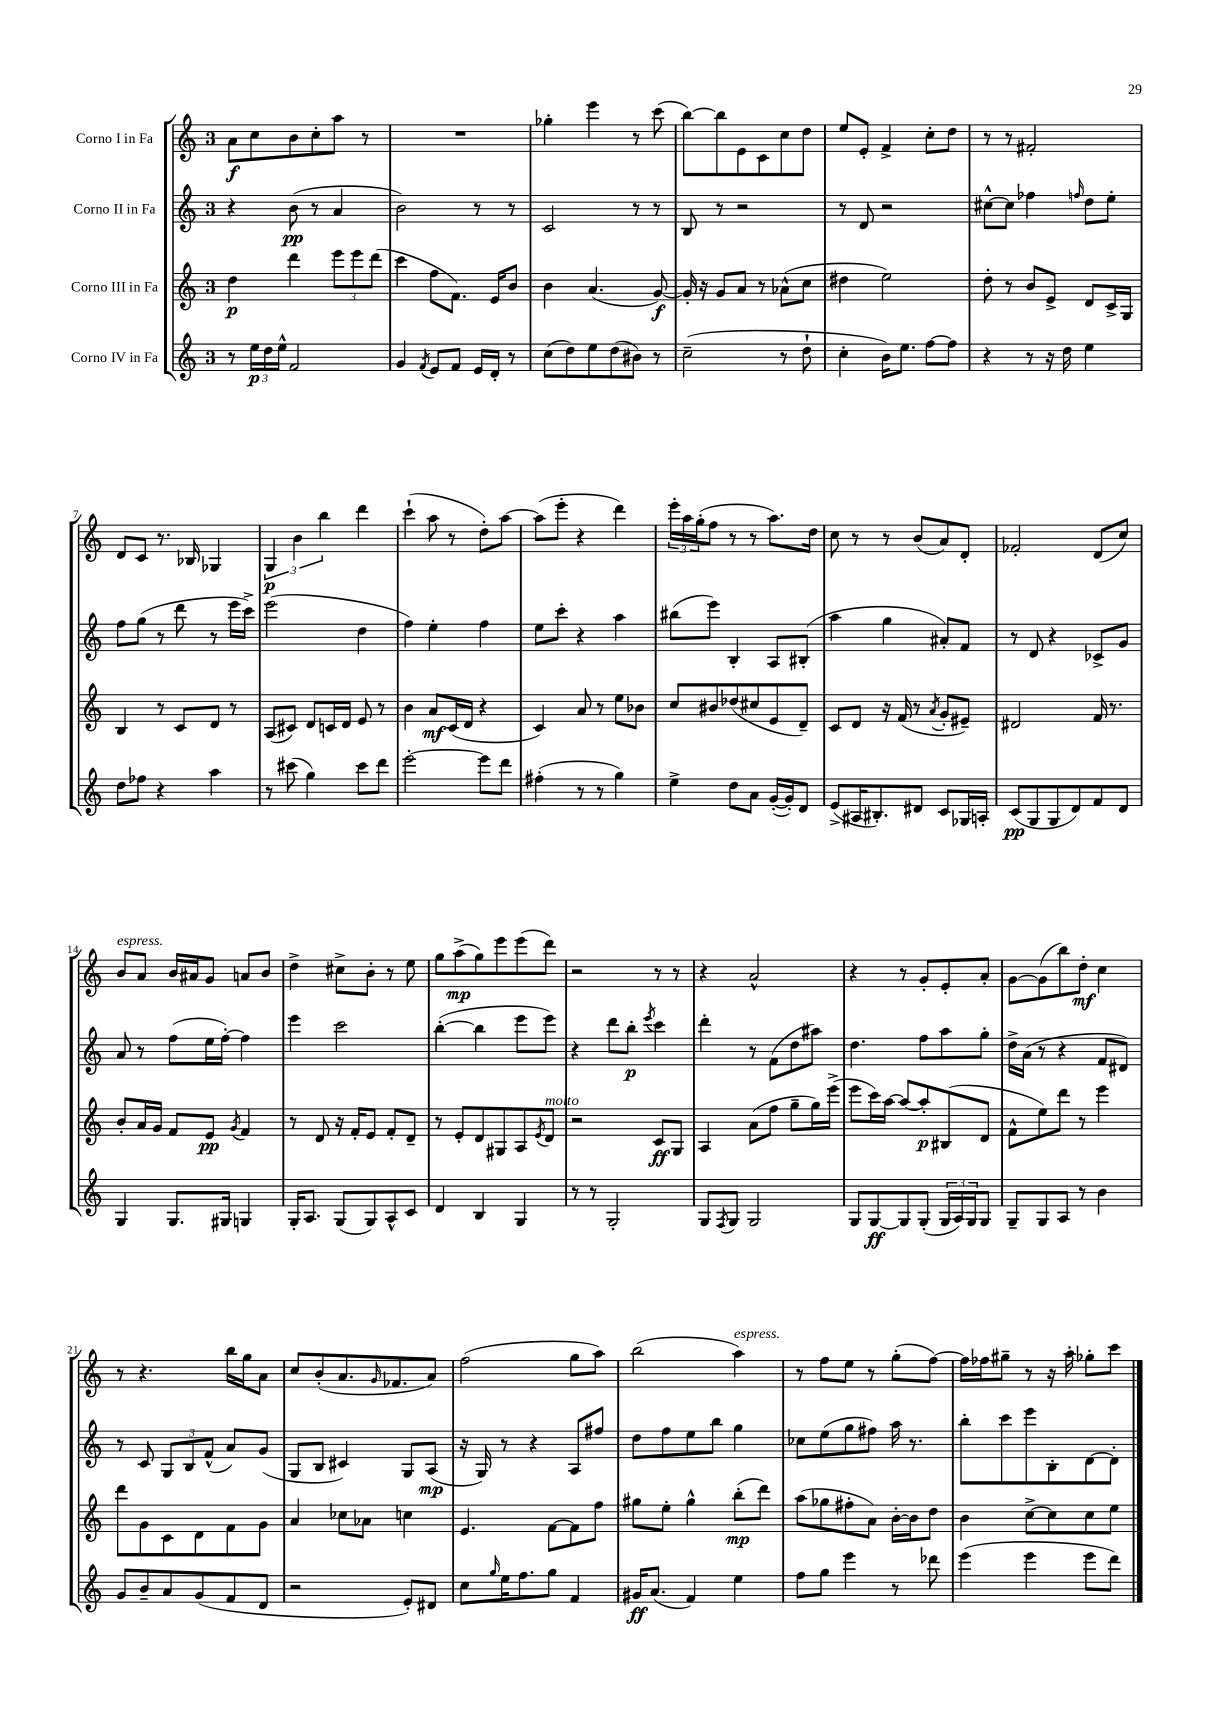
<<
\new StaffGroup <<
\new Staff = "s0" \with { instrumentName = "Corno I in Fa" } {
    \clef treble \key c \major \once \override Staff.TimeSignature.style = #'single-digit \time 3/4
    a'8\f c''8 b'8 c''8-. a''8 r8 |
    R2. |
    ges''4-. e'''4 r8 c'''8( |
    b''8~) b''8 e'8 c'8 c''8 d''8 |
    e''8 e'8-. f'4-> c''8-. d''8 |
    r8 r8 fis'2-. |
    d'8 c'8 r8. bes16 ges4 |
    \tuplet 3/2 { g4\p b'4 b''4 } d'''4 |
    c'''4-!( a''8 r8 d''8-.) a''8~ |
    a''8( e'''8-. r4 d'''4) |
    \tuplet 3/2 { e'''16-. a''16 g''16-.( } f''8 r8 r8 a''8.) d''16 |
    c''8 r8 r8 b'8( a'8) d'8-. |
    fes'2-. d'8( c''8) |
    b'8^\markup { \italic "espress." } a'8 b'16 ais'16 g'8 a'8 b'8 |
    d''4-> cis''8-> b'8-. r8 e''8 |
    g''8 a''8->\mp( g''8) e'''8 e'''8( d'''8) |
    r2 r8 r8 |
    r4 a'2-^ |
    r4 r8 g'8-. e'8-. a'8-. |
    g'8~ g'8( b''8) d''8-.\mf c''4 |
    r8 r4. b''16 g''16 a'8 |
    c''8 b'8-.( a'8. \grace { g'16 } fes'8. a'8) |
    f''2( g''8 a''8) |
    b''2( a''4^\markup { \italic "espress." }) |
    r8 f''8 e''8 r8 g''8-.( f''8~) |
    f''16 fes''16 gis''8-- r8 r16 a''16-. ges''8-. c'''8 \bar "|." |
}
\new Staff = "s1" \with { instrumentName = "Corno II in Fa" } {
    \clef treble \key c \major \once \override Staff.TimeSignature.style = #'single-digit \time 3/4
    r4 b'8\pp( r8 a'4 |
    b'2) r8 r8 |
    c'2 r8 r8 |
    b8 r8 r2 |
    r8 d'8 r2 |
    cis''8~-^ cis''8 fes''4 \grace { f''16 } d''8 e''8-. |
    f''8 g''8( r8 d'''8 r8 e'''16 c'''16->) |
    e'''2( d''4 |
    f''4) e''4-. f''4 |
    e''8 c'''8-. r4 a''4 |
    bis''8( e'''8) b4-. a8 bis8-.( |
    a''4 g''4 ais'8-.) f'8 |
    r8 d'8 r4 ces'8-> g'8 |
    a'8 r8 f''8( e''16 f''16~-.) f''4 |
    e'''4 c'''2 |
    b''4~-.( b''4 e'''8 e'''8) |
    r4 d'''8 b''8-.\p \acciaccatura { e'''8 } c'''4 |
    d'''4-. r8 f'8( d''8 ais''8) |
    d''4. f''8 a''8 g''8-. |
    d''16-> a'16( r8 r4 f'8 dis'8) |
    r8 c'8 \tuplet 3/2 { g8 b8 f'8-^( } a'8) g'8( |
    g8 b8 cis'4) g8 a8\mp( |
    r16 g16) r8 r4 a8 fis''8 |
    d''8 f''8 e''8 b''8 g''4 |
    ces''8 e''8( g''8 fis''8) a''16 r8. |
    b''8-. c'''8 e'''8 b8-. d'8~ d'8-. \bar "|." |
}
\new Staff = "s2" \with { instrumentName = "Corno III in Fa" } {
    \clef treble \key c \major \once \override Staff.TimeSignature.style = #'single-digit \time 3/4
    d''4\p d'''4 \tuplet 3/2 { e'''8 e'''8 d'''8( } |
    c'''4 f''8 f'8.) e'16 b'8 |
    b'4 a'4.( g'8~\f) |
    g'16-. r16 g'8 a'8 r8 aes'8-^( c''8 |
    dis''4 e''2) |
    d''8-. r8 b'8 e'8-> d'8 c'16-> g16 |
    b4 r8 c'8 d'8 r8 |
    a8( cis'8) d'8 c'16 d'16 e'8 r8 |
    b'4 a'8\mf c'16( d'16 r4 |
    c'4) a'8 r8 e''8 bes'8 |
    c''8 bis'8 des''8( cis''8 e'8 d'8--) |
    c'8 d'8 r16 f'16( r8 \acciaccatura { a'8 } g'8-. eis'8--) |
    dis'2 f'16 r8. |
    b'8-. a'16 g'16 f'8 e'8\pp \acciaccatura { g'8 } f'4 |
    r8 d'8 r16 f'16-. e'8 f'8-. d'8-- |
    r8 e'8-. d'8 gis8 a8 \acciaccatura { e'8 } d'8^\markup { \italic "molto" } |
    r2 c'8\ff g8 |
    a4 a'8( f''8 g''8-- g''16) e'''16->( |
    e'''8 c'''16) a''16~ a''8~ a''8-.\p bis8( d'8 |
    f'8-^ e''8) d'''8 r8 e'''4 |
    d'''8 g'8 c'8 d'8 f'8 g'8 |
    a'4 ces''8 aes'8 c''4 |
    e'4. f'8~ f'8 f''8 |
    gis''8 e''8-. gis''4-^ b''8-.\mp( d'''8) |
    a''8( ges''8 fis''8-. a'8) b'16~-. b'16 d''8 |
    b'4 c''8~-> c''8 c''8 e''8 \bar "|." |
}
\new Staff = "s3" \with { instrumentName = "Corno IV in Fa" } {
    \clef treble \key c \major \once \override Staff.TimeSignature.style = #'single-digit \time 3/4
    r8 \tuplet 3/2 { e''16\p d''16 e''16-^ } f'2 |
    g'4 \acciaccatura { f'8 } e'8 f'8 e'16 d'16-. r8 |
    c''8( d''8) e''8 d''8( bis'8) r8 |
    c''2--( r8 d''8-! |
    c''4-. b'16) e''8. f''8~ f''8 |
    r4 r8 r16 d''16 e''4 |
    d''8 fes''8 r4 a''4 |
    r8 cis'''8( g''4) cis'''8 d'''8 |
    e'''2~-. e'''8 d'''8 |
    fis''4-.( r8 r8 g''4) |
    e''4-> d''8 a'8 g'16~-.( g'16-.) d'8 |
    e'8->( ais16 bis8.-.) dis'8 c'8 ges16 a16-. |
    c'8\pp( g8 g8 d'8) f'8 d'8 |
    g4 g8. gis16 g4 |
    g16-. a8. g8( g8) a8-^ c'8 |
    d'4 b4 g4 |
    r8 r8 g2-. |
    g8 \acciaccatura { f8 } g8 g2 |
    g8 g8~\ff g8 g8-.( \tuplet 3/2 { g16 a16) g16 } g8 |
    g8-- g8 a8 r8 b'4 |
    g'8 b'8-- a'8 g'8( f'8 d'8 |
    r2 e'8-.) dis'8 |
    c''8 \grace { g''16 } e''16 f''8. g''8 f'4 |
    gis'16\ff a'8.( f'4) e''4 |
    f''8 g''8 e'''4 r8 des'''8 |
    e'''4( e'''4 e'''8 d'''8) \bar "|." |
}
>>
>>
